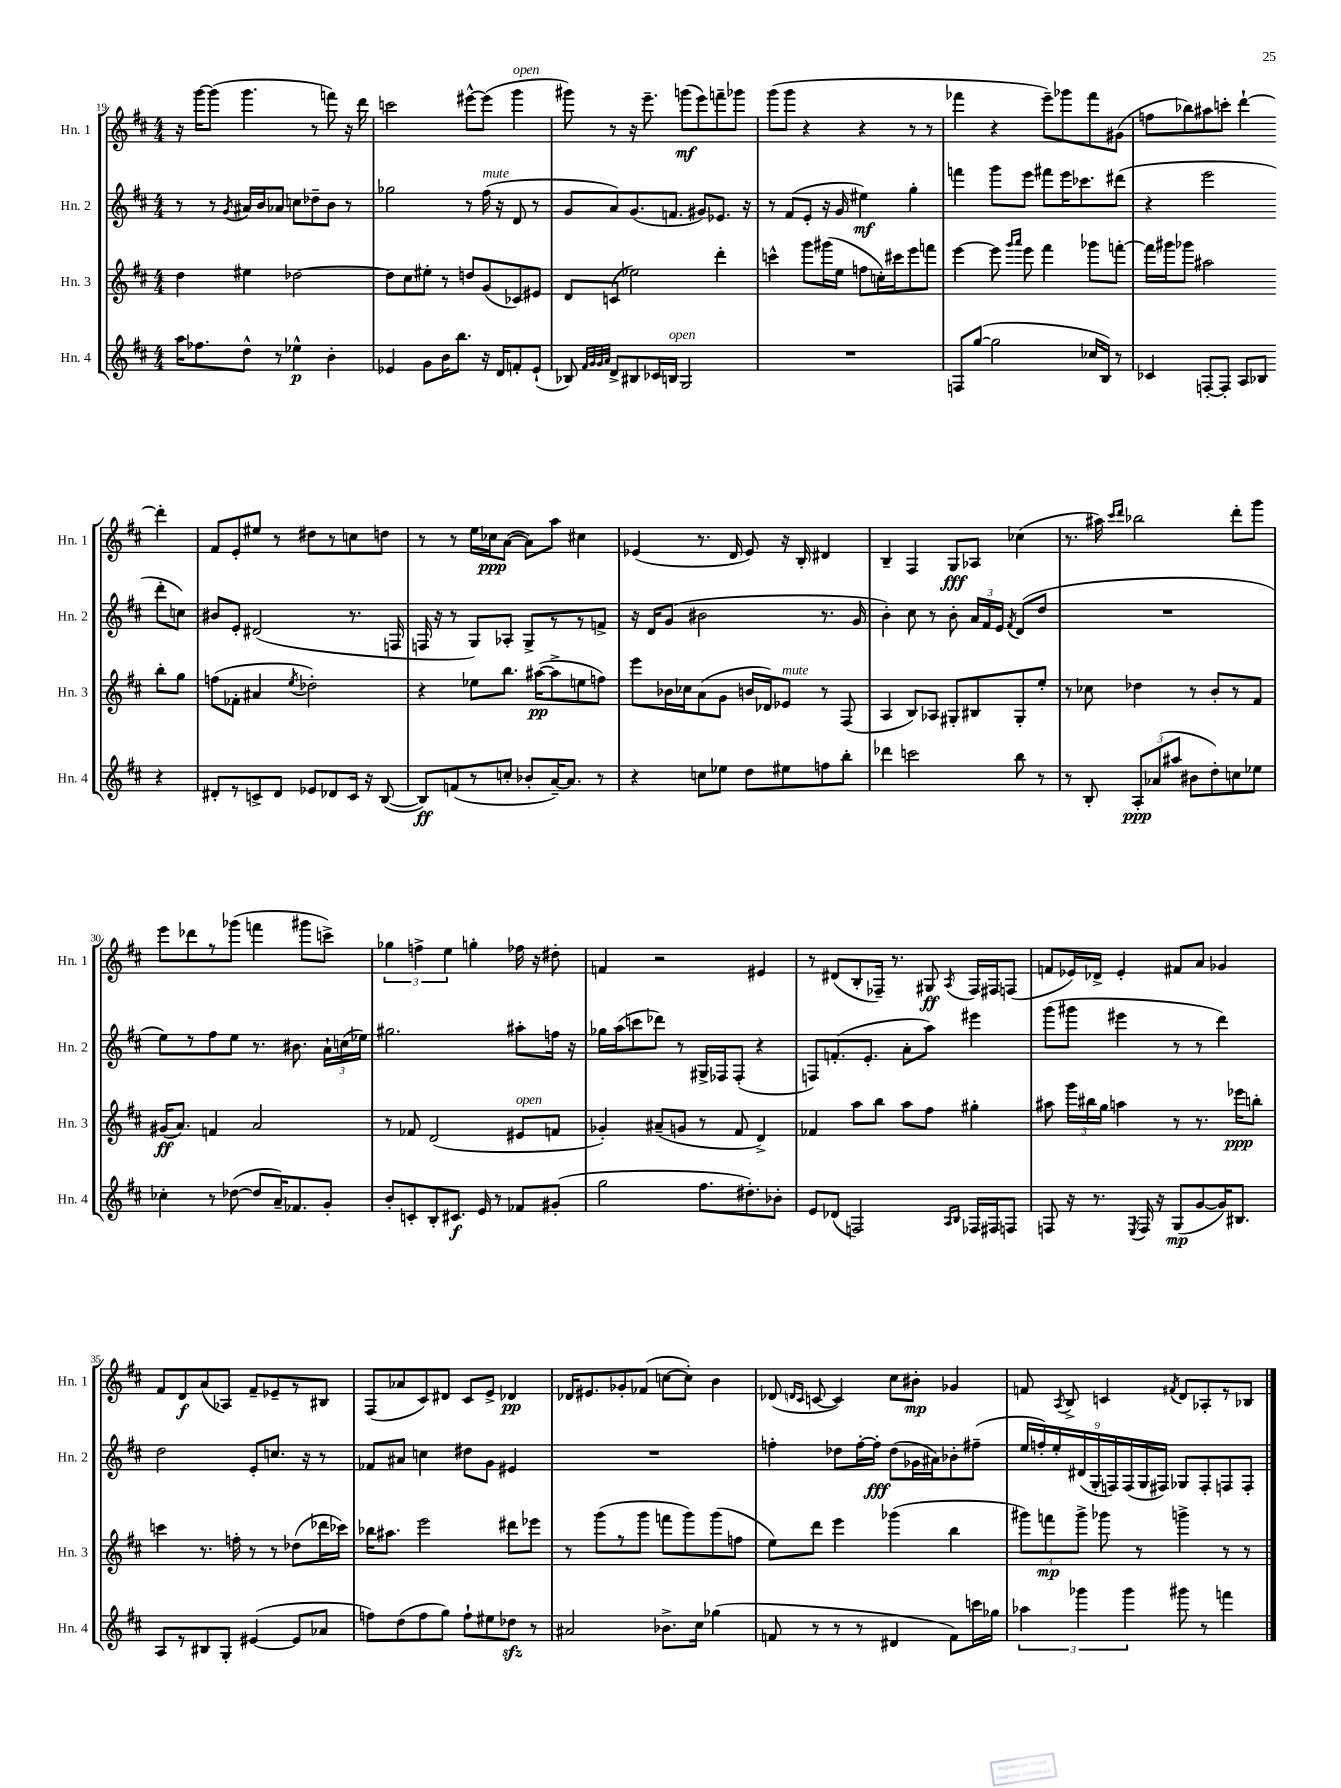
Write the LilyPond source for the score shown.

<<
\new StaffGroup <<
\new Staff = "s0" \with { instrumentName = "Hn. 1" shortInstrumentName = "Hn. 1" } {
    \clef treble \key d \major \numericTimeSignature \time 4/4
    \autoBeamOff r16 g'''16[~ g'''8]( g'''4. r8 f'''8) r16 d'''16 |
    c'''2 eis'''8[~-^ eis'''8]( g'''4^\markup { \italic "open" } |
    gis'''8) r8 r16 e'''8.-- g'''8[\mf( e'''8) f'''8-- ges'''8] |
    g'''8[( g'''8] r4 r4 r8 r8 |
    fes'''4 r4 e'''8[--) ges'''8 fes'''8 gis'8]( |
    f''8[ bes''8) ais''8 c'''8]-. d'''4~-! d'''4-. |
    fis'8[ e'8-. eis''8] r8 dis''8[ r8 c''8 d''8] |
    r8 r8 e''16[ ces''16\ppp a'8]~( a'8[) a''8] cis''4 |
    ees'4( r8. d'16 ees'8) r16 b16-. dis'4 |
    b4-- fis4 g8[\fff aes8] ces''4( |
    r8. ais''16) \grace { cis'''16[ d'''16] } bes''2 d'''8[-. g'''8] |
    e'''8[ des'''8 r8 ges'''8]( f'''4 gis'''8[ c'''8]->) |
    \tuplet 3/2 { ges''4 f''4-> e''4 } g''4-. fes''16 r16 dis''8-. |
    f'4 r2 eis'4 |
    r8 dis'8[( b8-. fes16]--) r8. gis8\ff \acciaccatura { a8 } fes16[ fis16 f8]( |
    f'8[ ees'16) des'16]-> ees'4-. fis'8[ a'8] ges'4 |
    fis'8[ d'8\f a'8( aes8]) fis'8[-- ees'8-- r8 bis8] |
    fis8[( aes'8 cis'8) dis'8] cis'8[ e'8]-> des'4\pp |
    des'16[ eis'8. ges'8-. fes'8]( c''8[~ c''8]-.) b'4 |
    des'8( \grace { d'16[ cis'16] } c'8~ c'4) cis''8[ bis'8]-.\mp ges'4 |
    f'8 \acciaccatura { a8 } b8-> c'4 \acciaccatura { fis'8 } d'8[ aes8-. r8 bes8] \bar "|." |
}
\new Staff = "s1" \with { instrumentName = "Hn. 2" shortInstrumentName = "Hn. 2" } {
    \clef treble \key d \major \numericTimeSignature \time 4/4
    \autoBeamOff r8 r8 \acciaccatura { g'8 } ais'16[ b'16 aes'8] c''8[ des''8-- b'8] r8 |
    ges''2 r8 fis''16^\markup { \italic "mute" }( r16 d'8 r8 |
    g'8[ a'8) g'8.( f'8.] gis'8[) ees'8.] r16 |
    r8 fis'8[( e'8]-. r16 g'16 eis''4\mf) g''4-. |
    f'''4 g'''8[ e'''8] fis'''8[ e'''16 ces'''8. dis'''8]( |
    r4 e'''2 d'''8[-. c''8]) |
    bis'8[ e'8]-. dis'2( r8. f16 |
    f16 r16 r8 g8[) aes8]-. g8[-> r8 r8 f'8]-> |
    r16 d'16[ g'8]( bis'2 r8. g'16 |
    b'4-.) cis''8 r8 b'8-. \tuplet 3/2 { a'16[ fis'16 e'16] } \acciaccatura { fis'8 } d'8[( d''8] |
    R1 |
    e''8[) r8 fis''8 e''8] r8. bis'8. \tuplet 3/2 { a'16[-! c''16( ees''16]) } |
    gis''2. ais''8[-. f''16] r16 |
    ges''16[ a''16( c'''8 des'''8]) r8 gis16[-> fes16 fes8]-.( r4 |
    f8[) f'8.-.( e'8.]-. a'8[-. a''8]) eis'''4 |
    g'''8[( gis'''8] eis'''4 r8 r8 d'''4) |
    d''2 e'8[-. c''8.] r16 r8 |
    fes'8[ ais'8] c''4 dis''8[ g'8] eis'4 |
    R1 |
    f''4-. des''8[ f''16~-. f''16]-.\fff des''8[( ges'16 ais'16) bes'8-. fis''8]--( |
    \tuplet 9/8 { e''16[ f''16-.) e''16-. dis'16( g16-. f16) f16( g16 fis16]) } ges8[ fis8-. f8 f8]-. \bar "|." |
}
\new Staff = "s2" \with { instrumentName = "Hn. 3" shortInstrumentName = "Hn. 3" } {
    \clef treble \key d \major \numericTimeSignature \time 4/4
    \autoBeamOff d''4 eis''4 des''2~ |
    des''8[ cis''8 eis''8]-. r8 d''8[ g'8( ces'8) eis'8] |
    d'8[ c'8]( ees''2) d'''4-. |
    c'''4-^ g'''8[ gis'''16( e''16] f''8[ c''16-.) cis'''16 e'''8 f'''8] |
    e'''4~ e'''8 \grace { g'''16[ a'''16] } e'''8 fis'''4 ges'''8[ f'''8]~-. |
    f'''16[ gis'''16 ges'''8] ais''2 b''8[-. g''8] |
    f''8[( fes'8]-. ais'4 \acciaccatura { e''8 } des''2-.) |
    r4 ees''8[ b''8.] ais''16[~\pp( ais''8-> e''8 f''8]) |
    e'''8[ bes'16 ces''16 a'8( g'8] b'16[ des'16) ees'8]^\markup { \italic "mute" } r8 fis8( |
    a4 b8[) aes8] gis8[-. bis8 gis8-. e''8]-. |
    r8 ces''8 des''4 r8 b'8[-. r8 fis'8] |
    gis'16[\ff( a'8.]) f'4 a'2 |
    r8 fes'8 d'2( eis'8[^\markup { \italic "open" } f'8] |
    ges'4-.) ais'8[--( g'8] r8 fis'8 d'4->) |
    fes'4 a''8[ b''8] a''8[ fis''8] gis''4-. |
    ais''8 \tuplet 3/2 { g'''16[ bis''16 g''16] } a''4 r8 r8. ees'''16[\ppp b''8]-. |
    c'''4 r8. f''16-. r8 r8 des''8[( des'''16 ces'''16]) |
    bes''16[ ais''8.] e'''2 dis'''8[ ees'''8] |
    r8 g'''8[( r8 g'''8] f'''8[ g'''8) g'''8( f''8] |
    e''8[) d'''8] e'''4 ges'''4( b''4 |
    \tuplet 3/2 { gis'''8[) f'''8\mp gis'''8]-> } ges'''8 r8 g'''4-> r8 r8 \bar "|." |
}
\new Staff = "s3" \with { instrumentName = "Hn. 4" shortInstrumentName = "Hn. 4" } {
    \clef treble \key d \major \numericTimeSignature \time 4/4
    \autoBeamOff a''16[ fes''8. d''8]-^ r8 ees''4-^\p b'4-. |
    ees'4 g'8[ b'16 b''8.] r16 d'16[ f'8-. ees'8]-!( |
    bes8) \grace { fis'32[ g'32 g'32 a'32] } d'8[-> bis8 ces'16 b16]^\markup { \italic "open" } g2 |
    R1 |
    f8[ g''8]~( g''2 ces''16[ b16]) r8 |
    ces'4 f8[~-. f8]-. a8[ bes8] r4 |
    dis'8[-. r8 c'8-> dis'8] ees'8[ des'8 c'16] r16 b8~( |
    b8[\ff) f'8( r8 c''8]-. bes'8[-. a'16~--) a'8.] r8 |
    r4 c''8[ ees''8] d''8[ eis''8 f''8 b''8]-. |
    des'''4 c'''2 b''8 r8 |
    r8 b8-. \tuplet 3/2 { a8[-.\ppp aes'8( ais''8] } bis'8[ d''8-.) c''8 ees''8] |
    ces''4-. r8 des''8~( des''8[ a'16--) fes'8. g'8]-. |
    b'8[-. c'8-. b8-. cis'8.]\f e'16 r8 fes'8[ gis'8]-.( |
    g''2 fis''8.[ dis''8.-.) bes'8]-. |
    e'8[ des'8]( f2) \grace { a16[ b16] } fes16[ fis16 f8] |
    f8 r16 r8. \acciaccatura { e8 } f16 r16 g8[\mp( g'8~ g'16) bis8.] |
    a8[ r8 bis8 g8]-. eis'4~( eis'8[ aes'8] |
    f''8[) d''8( f''8 g''8]) f''8[-! eis''8 des''8]\sfz r8 |
    ais'2 bes'8.[-> cis''16] ges''4( |
    f'8 r8 r8 r8 dis'4 f'8[) c'''16 ges''16] |
    \tuplet 3/2 { aes''4 ges'''4 ges'''4 } gis'''8 r8 f'''4 \bar "|." |
}
>>
>>
\layout { \context { \Score currentBarNumber = #19 } }
